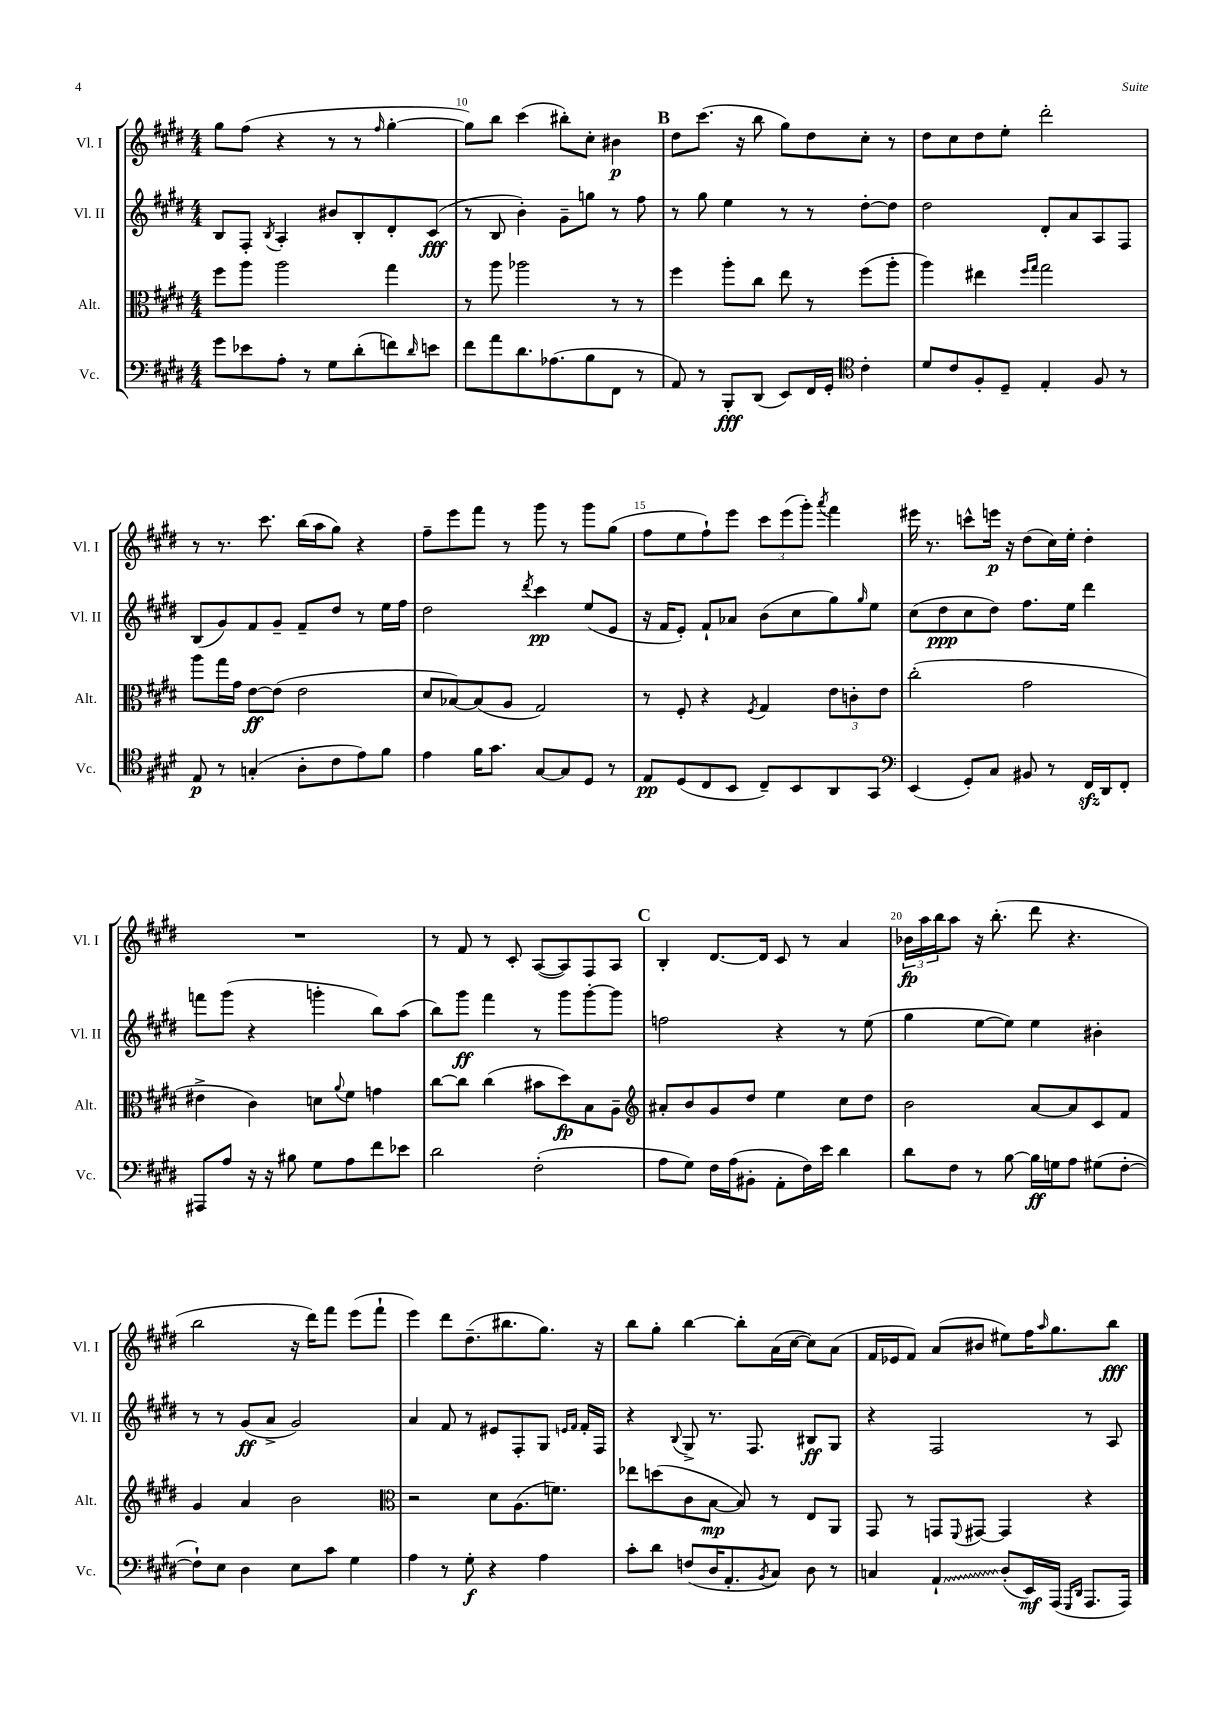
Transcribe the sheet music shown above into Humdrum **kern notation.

**kern	**kern	**kern	**kern
*staff4	*staff3	*staff2	*staff1
*clefF4	*clefC3	*clefG2	*clefG2
*k[f#c#g#d#]	*k[f#c#g#d#]	*k[f#c#g#d#]	*k[f#c#g#d#]
*M4/4	*M4/4	*M4/4	*M4/4
8g#	8ff#	8B	8gg#
8e-	8aa	8F#'	(8ff#
.	.	8qB	.
8A'	2aa	4A'	4r
8r	.	.	.
8G#	.	8b#	8r
(8d#'	.	8B'	8r
.	.	.	16qqff#
8f)	4gg#	8d#'	[4gg#'
16qqd#	.	.	.
8e	.	(8c#	.
=	=	=	=
8f#	8r	8r	8gg#])
8a	8aa	8B	8bb
8.d#	2aa-	4b')	(4ccc#
(8.A-	.	.	.
.	.	8g#~	8bb#')
8B	.	8gg	8cc#'
8FF#	8r	8r	4b#
8r	8r	8ff#	.
=	=	=	=
8AA)	4ff#	8r	8dd#
8r	.	8gg#	(8.ccc#
8BBB'	8aa'	4ee	.
.	.	.	16r
(8DD#	8cc#	.	8bb
8EE)	8ee	8r	8gg#)
16FF#	8r	8r	8dd#
16GG#'	.	.	.
*clefC4	*	*	*
4c#'	(8ff#	[8dd#'	8cc#'
.	8aa'	8dd#]	8r
=	=	=	=
8d#	4aa)	2dd#	8dd#
8c#	.	.	8cc#
8F#'	4ee#	.	8dd#
8D#~	.	.	8ee'
.	16qqff#	.	.
.	16qqgg#	.	.
4E'	2gg#	8d#'	2ddd#'
.	.	8a	.
8F#	.	8A	.
8r	.	8F#	.
=	=	=	=
8E	8aa	(8B	8r
8r	16gg#	8g#)	8.r
.	16g#	.	.
(4G'	[8e	8f#	.
.	.	.	8.ccc#
.	(8e]	8g#~	.
8A'	2e	8f#~	(16bb
.	.	.	16aa
8c#	.	8dd#	8gg#)
8e)	.	8r	4r
8f#	.	16ee	.
.	.	16ff#	.
=	=	=	=
4e	8d#	2dd#	8ff#~
.	[8B-)	.	8eee
16f#	(8B-]	.	8fff#
8.g#	.	.	.
.	8A	.	8r
.	.	8qddd#	.
[8G#	2G#)	4ccc#	8ggg#
8G#]	.	.	8r
8D#	.	(8ee	8ggg#
8r	.	8e	(8gg#
=	=	=	=
8E	8r	16r	8ff#
.	.	16f#	.
(8D#	8F#'	8e')	8ee
8C#	4r	8f#`	8ff#`)
8BB	.	8a-	8eee
.	8qF#	.	.
8C#~)	4G#	(8b	12ccc#
.	.	.	(12eee
8BB	.	8cc#	.
.	.	.	12ggg#')
.	.	.	8qaaa
8AA	12e	8gg#)	4fff#
.	12c'	.	.
.	.	16qqgg#	.
8GG#	.	8ee	.
.	12e	.	.
=	=	=	=
*clefF4	*	*	*
(4EE	(2cc#'	(8cc#	16eee#
.	.	.	8.r
.	.	8dd#	.
8GG#')	.	8cc#	8ccc^^
8C#	.	8dd#)	16eee
.	.	.	16r
8BB#	2g#	8.ff#	(8dd#
8r	.	.	16cc#)
.	.	16ee	16ee'
16FF#	.	4ddd#	4dd#'
16DD#	.	.	.
8FF#'	.	.	.
=	=	=	=
8AAA#	4e#^	8fff	1r
8A	.	(8ggg#	.
16r	4c#)	4r	.
16r	.	.	.
8B#	.	.	.
8G#	8d	4ggg'	.
.	8qqa	.	.
8A	8f#	.	.
8f#	4g	8bb)	.
8e-	.	(8aa	.
=	=	=	=
2d#	[8cc#	8bb)	8r
.	8cc#]	8ggg#	8f#
.	(4cc#	4fff#	8r
.	.	.	8c#'
(2F#'	8b#	8r	([8A
.	8dd#)	8ggg#	8A])
.	8B	[8ggg#'	8F#
.	8A~	8ggg#]	8A
=	=	=	=
*	*clefG2	*	*
8A	8a#'	2ff	4B'
8G#)	8b	.	.
16F#	8g#	.	[8.d#
(16A	.	.	.
8BB#'	8dd#	.	.
.	.	.	16d#]
8AA'	4ee	4r	8c#
16F#)	.	.	8r
16e	.	.	.
4d#	8cc#	8r	4a
.	8dd#	(8ee	.
=	=	=	=
8d#	2b	4gg#	24b-
.	.	.	24aa
.	.	.	24bb
8F#	.	.	8aa
8r	.	[8ee	16r
.	.	.	(8.bb'
[8B	.	8ee])	.
16B]	[8a	4ee	8ddd#
16G	.	.	.
8A	8a]	.	4.r
(8G#	8c#	4b#'	.
[8F#'	8f#	.	.
=	=	=	=
8F#`])	4g#	8r	2bb
8E	.	8r	.
4D#	4a	(8g#	.
.	.	8a^	.
8E	2b	2g#)	16r
.	.	.	16ddd#)
8c#	.	.	8fff#
4G#	.	.	(8eee
.	.	.	8fff#`
=	=	=	=
*	*clefC3	*	*
4A	2r	4a	4eee)
8r	.	8f#	8ddd#
8G#'	.	8r	(8.dd#~
4r	8d#	8e#	.
.	.	.	8.bb#
.	(8.A	8F#'	.
4A	.	8G#	8.gg#)
.	8.f)	.	.
.	.	16qqe	.
.	.	16qqf#	.
.	.	16f#'	.
.	.	16F#	16r
=	=	=	=
8c#'	8ee-	4r	8bb
8d#	(8dd	.	8gg#'
.	.	8qqB	.
(8F	8c#	8G#^	[4bb
16D#	[8B	8.r	.
8.AA'	.	.	.
.	8B])	.	8bb']
.	.	8.F#	.
8qBB	.	.	.
8C#)	8r	.	(16a
.	.	.	[16cc#
8D#	8E	8B#	8cc#])
8r	8AA	8G#	(8a
=	=	=	=
4C	8GG#	4r	16f#
.	.	.	16e-
.	8r	.	8f#)
4AA`	8GG	2F#	(8a
.	8qqFF#	.	.
.	[8GG#	.	8b#
(8D#'	4GG#]	.	8ee#)
16EE)	.	.	16ff#
.	.	.	16qqaa
(16AAA	.	.	8.gg#
16qqGGG#	.	.	.
16qqDD#	.	.	.
8.AAA	4r	8r	.
.	.	8A	8bb
16AAA)	.	.	.
==	==	==	==
*-	*-	*-	*-
